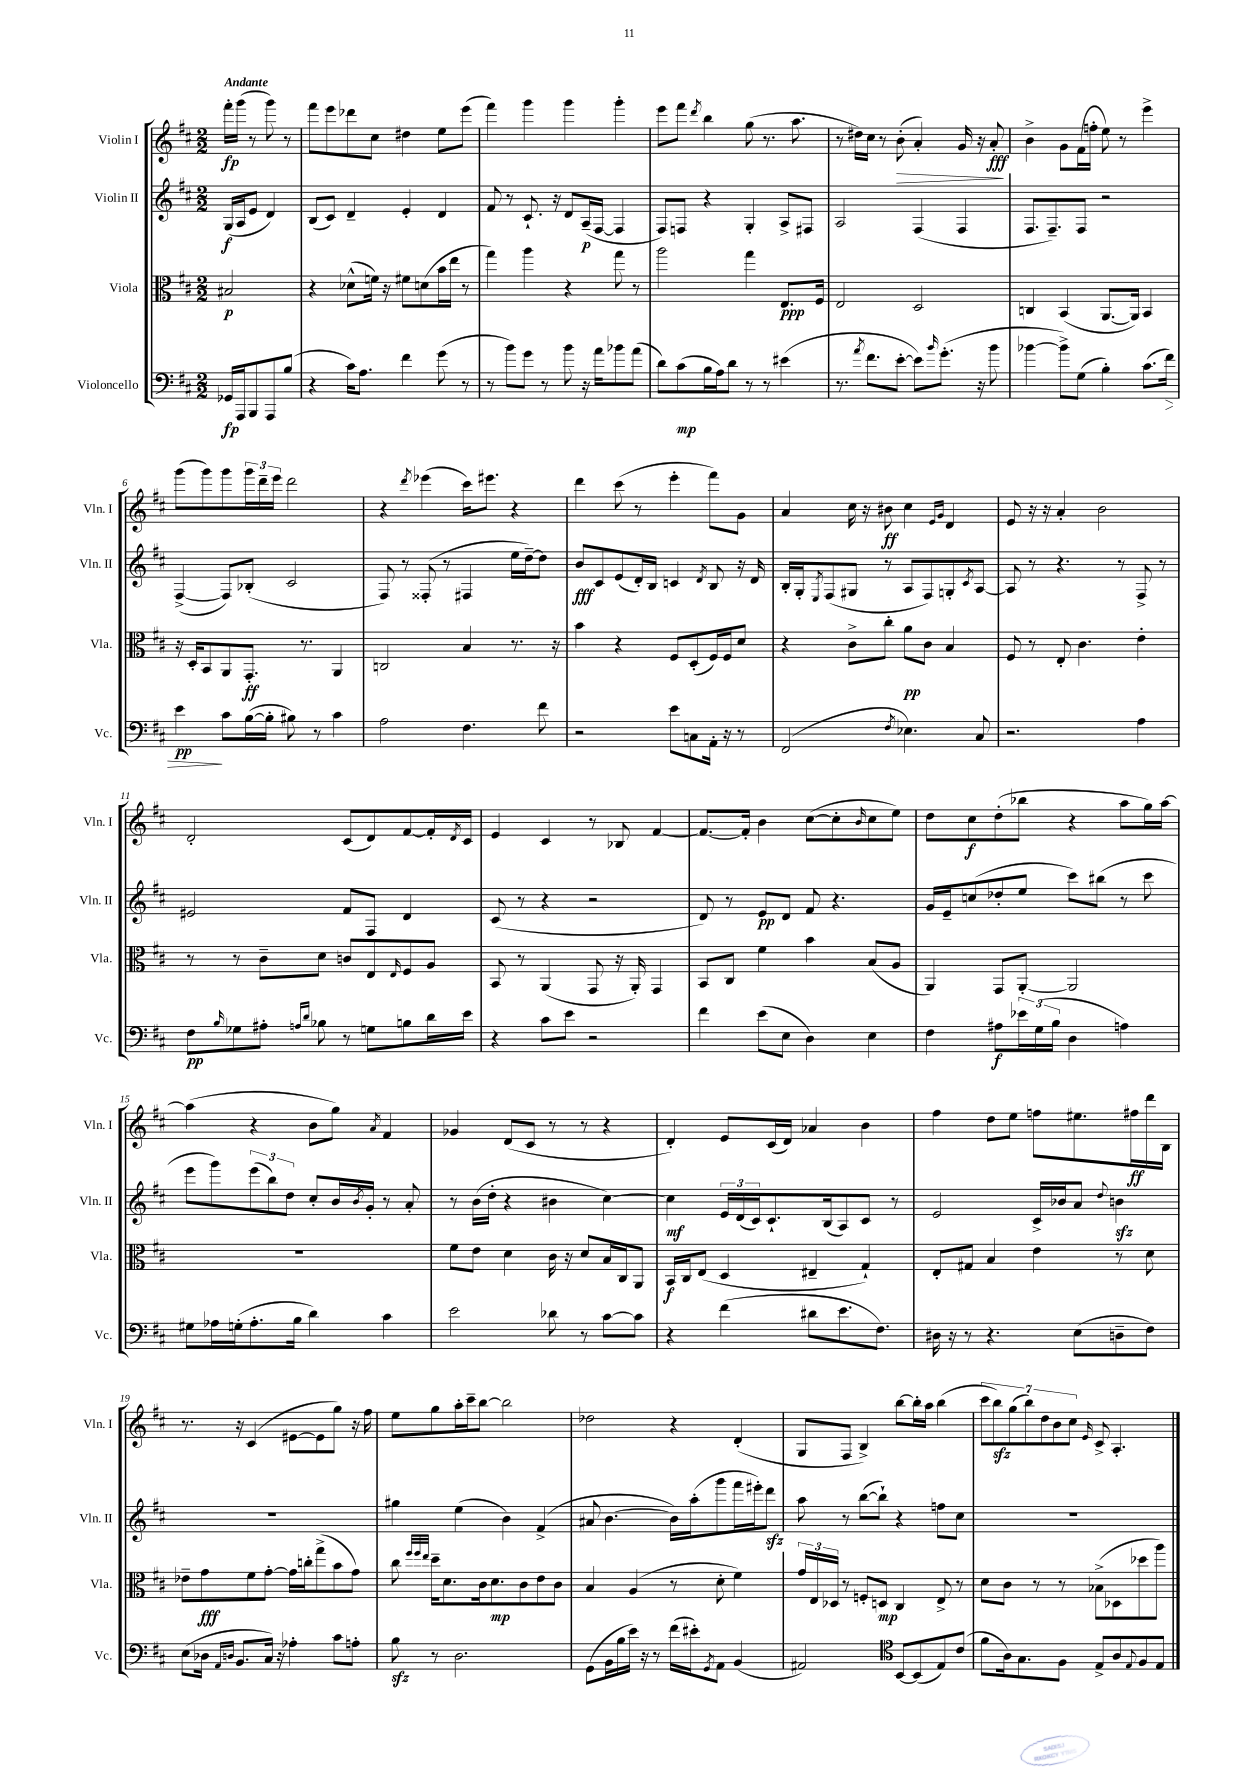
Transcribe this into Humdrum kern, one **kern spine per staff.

**kern	**dynam	**kern	**dynam	**kern	**dynam	**kern	**dynam
*part4	*part4	*part3	*part3	*part2	*part2	*part1	*part1
*staff4	*staff4	*staff3	*staff3	*staff2	*staff2	*staff1	*staff1
*I"Violoncello	*	*I"Viola	*	*I"Violin II	*	*I"Violin I	*
*I'Vc.	*	*I'Vla.	*	*I'Vln. II	*	*I'Vln. I	*
*clefF4	*	*clefC3	*	*clefG2	*	*clefG2	*
*k[f#c#]	*	*k[f#c#]	*	*k[f#c#]	*	*k[f#c#]	*
*M2/2	*	*M2/2	*	*M2/2	*	*M2/2	*
=	=	=	=	=	=	=	=
!	!	!	!	!	!	!LO:TX:a:B:t=Andante	!
16GG-X/LL	fp	2B#X/	p	(16G/LL	f	16fff#'\LL	fp
16AAA/J	.	.	.	16A/J	.	(16ggg\JJ	.
8BBB/	.	.	.	8e/J	.	8r	.
8AAA/	.	.	.	4d/)	.	8ggg\)	.
(8B/J	.	.	.	.	.	8r	.
=1	=1	=1	=1	=1	=1	=1	=1
4r	.	4r	.	(8B/L	.	8fff#\L	.
.	.	.	.	8c#/J)	.	8eee\	.
16c#\KL)	.	(8d-X^^\L	.	4d~/	.	8ddd-X\	.
8.A\J	.	.	.	.	.	.	.
.	.	16fn\Jk)	.	.	.	8cc#\J	.
.	.	16r	.	.	.	.	.
4f#\	.	8f#X\L	.	4e'/	.	4dd#X\	.
.	.	(8dn\	.	.	.	.	.
(8g\	.	16b\L	.	4d/	.	8ee\L	.
.	.	16ee\JJ	.	.	.	.	.
8r	.	8r	.	.	.	(8eee\J	.
=2	=2	=2	=2	=2	=2	=2	=2
8r	.	4gg\)	.	8f#/	.	4fff#\)	.
8b\L)	.	.	.	8r	.	.	.
8g\J	.	4aa\	.	8.c#`/	.	4ggg\	.
8r	.	.	.	.	.	.	.
.	.	.	.	16r	.	.	.
8b\	.	4r	.	8d/L	.	4ggg\	.
16r	.	.	.	(16A~/L	p	.	.
16a\KL	.	.	.	[16F#/JJ	.	.	.
8b-X\	.	8gg\	.	4F#/]	.	4ggg'\	.
(8a\J	.	8r	.	.	.	.	.
=3	=3	=3	=3	=3	=3	=3	=3
8d\L)	.	2aa\	.	8F#/L)	.	8eee\L	.
(8c#\	mp	.	.	8Fn/J	.	8fff#\J	.
.	.	.	.	.	.	8qddd/	.
16B\L	.	.	.	4r	.	4bb\	.
16A\J)	.	.	.	.	.	.	.
8d\J	.	.	.	.	.	.	.
8r	.	4gg\	.	4G'/	.	(8gg\	.
8r	.	.	.	.	.	8.r	.
(4e#X\	.	8.E/L	ppp	8A^/L	.	.	.
.	.	.	.	.	.	8.aa\	.
.	.	.	.	8F#X/J	.	.	.
.	.	16F#/Jk	.	.	.	.	.
=4	=4	=4	=4	=4	=4	=4	=4
8.r	.	2E/	.	2A/	.	8r	.
.	.	.	.	.	.	16dd#X\LL)	.
8qa/	.	.	.	.	.	.	.
8.f#\L	.	.	.	.	.	16cc#\JJ	.
.	.	.	.	.	.	8r	.
!	!	!	!	!	!	!	!LO:HP:b
[8e'\J	.	.	.	.	.	(8b'\	>
8e\L])	.	2D/	.	(4F#/	.	4a'/)	.
16qqb/	.	.	.	.	.	.	.
(8.g'\J	.	.	.	.	.	.	.
.	.	.	.	4F#/	.	16g/	.
16r	.	.	.	.	.	16r	.
8b\	.	.	.	.	.	8a'/	fff
.	.	.	.	.	.	.	]
=5	=5	=5	=5	=5	=5	=5	=5
[4b-X\	.	4Cn/	.	8.F#/L	.	4b^\	.
.	.	.	.	8.F#~/)	.	.	.
8b-^\L])	.	(4BB/	.	.	.	8g\L	.
(8G\J	.	.	.	8F#/J	.	(16f#\L	.
.	.	.	.	.	.	16ffn'\JJ	.
4B'\)	.	[8.AA/L	.	2r	.	8ee\)	.
.	.	.	.	.	.	8r	.
.	.	16AA/Jk])	.	.	.	.	.
(8.c#\L	.	4BB/	.	.	.	4eee^\	.
!	!LO:HP:b	!	!	!	!	!	!
16f#\Jk)	>	.	.	.	.	.	.
!!LO:LB:g=z
=6	=6	=6	=6	=6	=6	=6	=6
4e\	pp	16r	.	([4F#^/	.	(8ggg\L	.
.	.	16D'/KL	.	.	.	.	.
.	.	8BB/	.	.	.	8ggg\)	.
8c#\L	]	8AA/	.	8F#/L])	.	8ggg\	.
([16B\L	.	8.GG'/J	ff	(8B-X'/J	.	24ggg\L	.
.	.	.	.	.	.	24ddd~\	.
16B'\JJ]	.	.	.	.	.	.	.
.	.	.	.	.	.	24eee\JJ	.
8B#X\)	.	.	.	2c#/	.	2ddd\	.
.	.	8.r	.	.	.	.	.
8r	.	.	.	.	.	.	.
4c#\	.	4AA/	.	.	.	.	.
=7	=7	=7	=7	=7	=7	=7	=7
2A\	.	2Cn/	.	8F#/)	.	4r	.
.	.	.	.	8r	.	.	.
.	.	.	.	.	.	8qddd/	.
.	.	.	.	(8F##X'/	.	(4eee-X\	.
.	.	.	.	8r	.	.	.
4.F#\	.	4B/	.	4F#X/	.	16ccc#\KL)	.
.	.	.	.	.	.	8.eee#X\J	.
.	.	8.r	.	16ee\LL	.	4r	.
.	.	.	.	[16dd~\J)	.	.	.
8f#\	.	.	.	8dd\J]	.	.	.
.	.	16r	.	.	.	.	.
=8	=8	=8	=8	=8	=8	=8	=8
2r	.	4b\	.	8b/L	fff	4ddd\	.
.	.	.	.	8c#/	.	.	.
.	.	4r	.	(8e/	.	(8ccc#\	.
.	.	.	.	16d'/L)	.	8r	.
.	.	.	.	16B/JJ	.	.	.
8e\L	.	8F#/L	.	4cn/	.	4eee'\	.
8Cn\	.	(8D'/	.	.	.	.	.
.	.	.	.	8qd/	.	.	.
16AA'\Jk	.	16F#/L)	.	8B/	.	8fff#\L)	.
16r	.	16F#/J	.	.	.	.	.
8r	.	8d/J	.	16r	.	8g\J	.
.	.	.	.	16d/	.	.	.
=9	=9	=9	=9	=9	=9	=9	=9
(2FF#/	.	4r	.	16B'/LL	.	4a/	.
.	.	.	.	16G'/J	.	.	.
.	.	.	.	8qE/	.	.	.
.	.	.	.	(8F#/	.	.	.
.	.	8c#^\L	.	8G#X/J	.	16cc#\	.
.	.	.	.	.	.	16r	.
.	.	8cc#'\J	.	8r	.	8b#X\	ff
8qF#/	.	.	.	.	.	.	.
4.E-X\)	.	8a\L	pp	8A/L	.	4cc#\	.
.	.	8c#\J	.	8F#/)	.	.	.
.	.	.	.	.	.	16qqe/LL	.
.	.	.	.	.	.	16qqg/JJ	.
.	.	4B/	.	8Gn'/	.	4d/	.
.	.	.	.	8qc#/	.	.	.
8C#/	.	.	.	[8A/J	.	.	.
=10	=10	=10	=10	=10	=10	=10	=10
2.r	.	8F#/	.	8A/]	.	8e/	.
.	.	8r	.	8r	.	16r	.
.	.	.	.	.	.	16r	.
.	.	8E'/	.	4.r	.	4a'/	.
.	.	4.c#\	.	.	.	.	.
.	.	.	.	.	.	2b\	.
.	.	.	.	8r	.	.	.
4A\	.	4e'\	.	8F#^/	.	.	.
.	.	.	.	8r	.	.	.
!!LO:LB:g=z
=11	=11	=11	=11	=11	=11	=11	=11
8F#\L	pp	8r	.	2e#X/	.	2d'/	.
16qqB/	.	.	.	.	.	.	.
8G-X\	.	8r	.	.	.	.	.
8A#X'\J	.	8c#~\L	.	.	.	.	.
16qqAn/LL	.	.	.	.	.	.	.
16qqd/JJ	.	.	.	.	.	.	.
8B-X\	.	8d\J	.	.	.	.	.
8r	.	8cn/L	.	8f#/L	.	(8c#/L	.
8Gn\L	.	8E/	.	8F#/J	.	8d/)	.
.	.	16qqE/	.	.	.	.	.
8Bn\	.	8F#/	.	4d/	.	[8f#/	.
16d\L	.	8A/J	.	.	.	16f#'/L]	.
.	.	.	.	.	.	8qd/	.
16e\JJ	.	.	.	.	.	16c#/JJ	.
=12	=12	=12	=12	=12	=12	=12	=12
4r	.	8BB/	.	(8c#/	.	4e/	.
.	.	8r	.	8r	.	.	.
8c#\L	.	(4AA/	.	4r	.	4c#/	.
8e\J	.	.	.	.	.	.	.
2r	.	8GG/	.	2r	.	8r	.
.	.	16r	.	.	.	8B-X/	.
.	.	16AA'/)	.	.	.	.	.
.	.	4GG/	.	.	.	[4f#/	.
=13	=13	=13	=13	=13	=13	=13	=13
4f#\	.	8BB/L	.	8d/)	.	8.f#/L_	.
.	.	8C#/J	.	8r	.	.	.
.	.	.	.	.	.	16f#'/Jk]	.
(8e\L	.	4f#\	.	8e/L	pp	4b\	.
8E\J	.	.	.	8d/J	.	.	.
4D\)	.	4b\	.	8f#/	.	([8cc#\L	.
.	.	.	.	4.r	.	8cc#'\]	.
.	.	.	.	.	.	16qqb/	.
4E\	.	(8B/L	.	.	.	8cc#\	.
.	.	8A/J	.	.	.	8ee\J)	.
=14	=14	=14	=14	=14	=14	=14	=14
4F#\	.	4AA/)	.	16g/LL	.	8dd\L	.
.	.	.	.	16e~/J	.	.	.
.	.	.	.	(8ccn/	.	8cc#\	f
8A#X\L	f	8GG/L	.	8dd-X'/	.	(8dd'\	.
24e-X\L	.	[8AA'/J	.	8ee/J	.	8bb-X\J	.
(24G\	.	.	.	.	.	.	.
24B\JJ	.	.	.	.	.	.	.
4D\	.	2AA/]	.	8ccc#\L)	.	4r	.
.	.	.	.	(8bb#X\J	.	.	.
4An\)	.	.	.	8r	.	8aa\L	.
.	.	.	.	8ccc#\	.	16gg\L)	.
.	.	.	.	.	.	[16aa\JJ	.
!!LO:LB:g=z
=15	=15	=15	=15	=15	=15	=15	=15
8G#X\L	.	1r	.	8eee\L	.	(4aa\]	.
16A-X\L	.	.	.	8ggg\)	.	.	.
(16Gn'\J	.	.	.	.	.	.	.
8.A-'\	.	.	.	(12eee\	.	4r	.
.	.	.	.	12bb\)	.	.	.
.	.	.	.	12dd\J	.	.	.
16B\Jk	.	.	.	.	.	.	.
4d\)	.	.	.	8cc#'/L	.	8b\L	.
.	.	.	.	16b/L	.	8gg\J)	.
.	.	.	.	8qb/	.	.	.
.	.	.	.	16g'/JJ	.	.	.
.	.	.	.	.	.	8qa/	.
4c#\	.	.	.	8r	.	4f#/	.
.	.	.	.	8a'/	.	.	.
=16	=16	=16	=16	=16	=16	=16	=16
2e\	.	8f#\L	.	8r	.	4g-X/	.
.	.	8e\J	.	(16b\LL	.	.	.
.	.	.	.	16dd'\JJ	.	.	.
.	.	4d\	.	4r	.	(8d/L	.
.	.	.	.	.	.	8c#/J	.
8d-X\	.	16c#\	.	4b#X\	.	8r	.
.	.	16r	.	.	.	.	.
8r	.	8d/L	.	.	.	8r	.
[8c#\L	.	16B/L	.	[4cc#\)	.	4r	.
.	.	16C#/J	.	.	.	.	.
8c#\J]	.	8AA/J	.	.	.	.	.
=17	=17	=17	=17	=17	=17	=17	=17
4r	.	16BB/LL	f	4cc#\]	mf	4d'/)	.
.	.	16C#/J	.	.	.	.	.
.	.	(8E/J	.	.	.	.	.
(4f#\	.	4D/	.	24e/LL	.	8e/L	.
.	.	.	.	(24d/	.	.	.
.	.	.	.	24c#/J)	.	.	.
.	.	.	.	8.c#`/	.	(16c#/L	.
.	.	.	.	.	.	16d/JJ)	.
8d#X\L	.	4E#X~/	.	.	.	4a-X/	.
.	.	.	.	(16B/k	.	.	.
8.e\	.	.	.	8A/)	.	.	.
.	.	4G`/)	.	8c#/J	.	4b\	.
8.F#\J)	.	.	.	.	.	.	.
.	.	.	.	8r	.	.	.
=18	=18	=18	=18	=18	=18	=18	=18
16D#X\	.	8E'/L	.	2e/	.	4ff#\	.
16r	.	.	.	.	.	.	.
8r	.	8G#X/J	.	.	.	.	.
4.r	.	4B/	.	.	.	8dd\L	.
.	.	.	.	.	.	8ee\J	.
.	.	4e\	.	16c#^/LL	.	8ffn\L	.
.	.	.	.	16b-X/J	.	.	.
(8E\L	.	.	.	8a/J	.	8.ee#X\	.
.	.	.	.	8qqdd/	.	.	.
8Dn~\	.	8r	.	4bnzz\	.	.	.
.	.	.	.	.	.	16ff#X\L	ff
8F#\J)	.	8d\	.	.	.	16ddd\	.
.	.	.	.	.	.	16B\JJ	.
!!LO:LB:g=z
=19	=19	=19	=19	=19	=19	=19	=19
(8E\L	.	8e-X~\L	.	1r	.	8.r	.
16D-X\Jk	.	8g\	fff	.	.	.	.
16qqAA/LL	.	.	.	.	.	.	.
16qqDn/JJ	.	.	.	.	.	.	.
8.BB/L	.	.	.	.	.	16r	.
.	.	8f#\	.	.	.	(4c#/	.
16C#/Jk)	.	[8g'\J	.	.	.	.	.
16r	.	.	.	.	.	.	.
4A-X'\	.	16g\LL]	.	.	.	[8e#X\L	.
.	.	16ccn'\J	.	.	.	.	.
.	.	(8gg^\	.	.	.	8e#\]	.
8c#\L	.	8b\	.	.	.	8gg\J)	.
8An'\J	.	8g\J)	.	.	.	16r	.
.	.	.	.	.	.	16ff#\	.
=20	=20	=20	=20	=20	=20	=20	=20
8Bzz\	.	8cc#\	.	4gg#X\	.	8ee\L	.
.	.	32qqff#/LLL	.	.	.	.	.
.	.	32qqff#/	.	.	.	.	.
.	.	32qqee/JJJ	.	.	.	.	.
8r	.	16dd~\KL	.	.	.	8gg\	.
.	.	8.d\	.	.	.	.	.
2.D\	.	.	.	(4ee\	.	16aa'\L	.
.	.	.	.	.	.	16ccc#~\J	.
.	.	16c#\k	.	.	.	[8bb\J	.
.	.	8.d\	mp	.	.	.	.
.	.	.	.	4b\)	.	2bb\]	.
.	.	8c#\	.	.	.	.	.
.	.	8e\	.	(4f#^/	.	.	.
.	.	8c#\J	.	.	.	.	.
=21	=21	=21	=21	=21	=21	=21	=21
(8GG\L	.	4B/	.	8a#X/	.	2dd-X\	.
16BB\L	.	.	.	[4.b\	.	.	.
16B\	.	.	.	.	.	.	.
16e\JJ)	.	(4A/	.	.	.	.	.
16r	.	.	.	.	.	.	.
8r	.	.	.	.	.	.	.
(16f#\LL	.	8r	.	16b\LL])	.	4r	.
16e#X'\J)	.	.	.	(16aa'\J	.	.	.
8qGG/	.	.	.	.	.	.	.
8AA\J	.	8d'\	.	8ggg\	.	.	.
(4BB/	.	4f#\)	.	16fff#\L	.	(4d'/	.
.	.	.	.	16eee#X'\J)	.	.	.
.	.	.	.	8dddzz\J	.	.	.
=22	=22	=22	=22	=22	=22	=22	=22
2AA#X/)	.	24g/LL	.	8aa\	.	8G/L	.
.	.	24E/	.	.	.	.	.
.	.	24D-X/JJ	.	.	.	.	.
.	.	8r	.	8r	.	8F#/J	.
.	.	8Fn'/L	.	([8bb\L	.	4B^/)	.
.	.	8Dn/J	mp	8bb`\J])	.	.	.
*clefC4	*	*	*	*	*	*	*
[8BB/L	.	4C#/	.	4r	.	[8bb\L	.
(8BB/]	.	.	.	.	.	16bb'\L]	.
.	.	.	.	.	.	16aa\JJ	.
8E/)	.	8E^/	.	8ffn\L	.	(4bb\	.
(8c#/J	.	8r	.	8cc#\J	.	.	.
=23	=23	=23	=23	=23	=23	=23	=23
8f#\L	.	8d\L	.	1r	.	14ccc#\L	.
.	.	.	.	.	.	14bbzz\)	.
16A\k)	.	8c#\J	.	.	.	.	.
.	.	.	.	.	.	(14gg\	.
8.G\	.	.	.	.	.	.	.
.	.	.	.	.	.	14bb\)	.
.	.	8r	.	.	.	.	.
.	.	.	.	.	.	14dd\	.
.	.	.	.	.	.	14b\	.
8F#\J	.	8r	.	.	.	.	.
.	.	.	.	.	.	14cc#\J	.
.	.	.	.	.	.	16qqe/	.
8E^/L	.	(8B-X^\L	.	.	.	8c#^/	.
8A/	.	8D-X\	.	.	.	4.A'/	.
8qqE/	.	.	.	.	.	.	.
8F#/	.	8dd-X\	.	.	.	.	.
8E/J	.	8aa\J)	.	.	.	.	.
==	==	==	==	==	==	==	==
*-	*-	*-	*-	*-	*-	*-	*-
